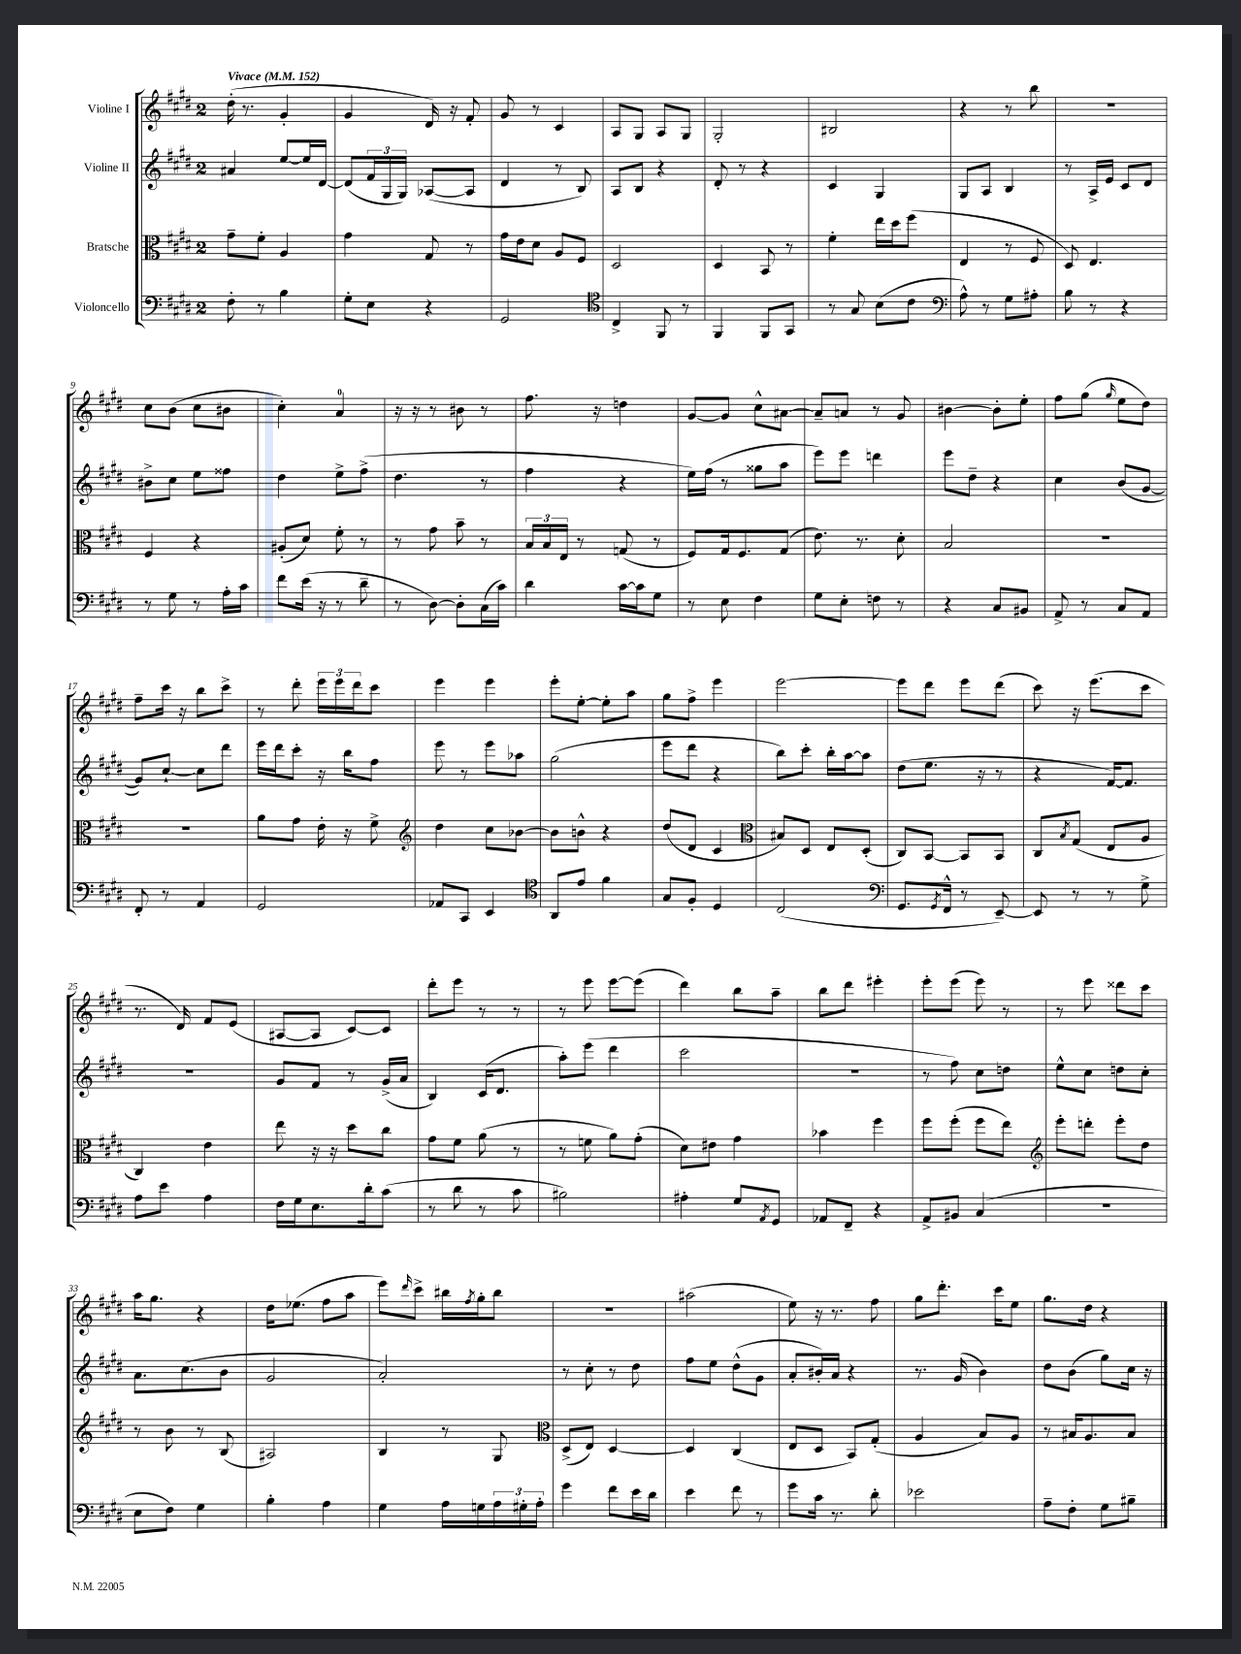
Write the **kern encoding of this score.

**kern	**kern	**kern	**kern
*staff4	*staff3	*staff2	*staff1
*clefF4	*clefC3	*clefG2	*clefG2
*k[f#c#g#d#]	*k[f#c#g#d#]	*k[f#c#g#d#]	*k[f#c#g#d#]
*M2/4	*M2/4	*M2/4	*M2/4
*MM152	*MM152	*MM152	*MM152
8F#'	8g#~	4a#	(16dd#'
.	.	.	8.r
8r	8f#'	.	.
4B	4A	[8ee	4g#'
.	.	16ee]	.
.	.	[16d#	.
=	=	=	=
8G#'	4g#	(8d#]	4g#
8E	.	24f#	.
.	.	24G#	.
.	.	24G#)	.
4r	8G#	([8A-	16d#)
.	.	.	16r
.	8r	8A-]	8f#'
=	=	=	=
2GG#	16g#	4d#	8g#
.	16e	.	.
.	8d#	.	8r
.	8A	8r	4c#
.	8F#	8B)	.
=	=	=	=
*clefC4	*	*	*
4C#^	2D#	8A	8A
.	.	8B	8G#
8FF#	.	4r	8A
8r	.	.	8G#
=	=	=	=
4FF#	4D#	8d#'	2G#'
.	.	8r	.
8FF#	8BB	4r	.
8GG#	8r	.	.
=	=	=	=
8r	4f#'	4c#	2B#
8G#	.	.	.
(8B	16ee	4G#	.
.	16dd#	.	.
8c#	(8ff#	.	.
=	=	=	=
*clefF4	*	*	*
8A^^)	4E	8G#	4r
8r	.	8A	.
8G#	8r	4B	8r
8A#'	8F#	.	8bb
=	=	=	=
8B	8D#)	8r	2r
8r	4.E	16A^	.
.	.	16e	.
4r	.	8c#	.
.	.	8d#	.
=	=	=	=
8r	4F#	8b#^	8cc#
8G#	.	8cc#	(8b
8r	4r	8ee	8cc#
16A'	.	8ff##	8b#
16c#	.	.	.
=	=	=	=
8f#	(8A#'	4dd#	4cc#')
(16e	8d#)	.	.
16r	.	.	.
8r	8f#'	8ee^	4a
8d#~	8r	(8ff#^	.
=	=	=	=
8r	8r	4.dd#	16r
.	.	.	16r
[8D#)	8g#	.	8r
8D#']	8b~	.	8b#
(16C#	8r	8r	8r
16c#)	.	.	.
=	=	=	=
4d#	24B	4ff#	8.ff#
.	24B	.	.
.	24E	.	.
.	8r	.	.
.	.	.	16r
[16c#	(8G	4r	4dd
16c#]	.	.	.
8G#	8r	.	.
=	=	=	=
8r	8F#)	16ee)	[8g#
.	.	(16ff#	.
8E	16G#	8r	8g#]
.	8.F#	.	.
4F#	.	8gg##	8cc#^^
.	(8G#	8aa	[8a#
=	=	=	=
8G#	8.e)	8eee)	8a#~]
8E'	.	8eee	8a
.	8.r	.	.
8F	.	4ddd	8r
8r	8d#'	.	8g#
=	=	=	=
4r	2B	8eee	[4b#
.	.	8dd#~	.
8C#	.	4r	8b#']
8BB#	.	.	8ee'
=	=	=	=
8AA^	2r	4cc#	8ff#
8r	.	.	(8gg#
.	.	.	16qqgg#
8C#	.	(8b	8ee
8AA	.	[8g#	8dd#)
=	=	=	=
8FF#'	2r	8g#])	8ff#~
8r	.	[8cc#`	16ccc#
.	.	.	16r
4AA	.	8cc#]	8bb
.	.	8ddd#	8ccc#^
=	=	=	=
2GG#	8a	16eee	8r
.	.	16ddd#	.
.	8g#	8ccc#'	8ddd#'
.	16e'	16r	24eee
.	.	.	24eee
.	16r	16bb	.
.	.	.	24ddd#
.	8f#^	8ff#	8ccc#
=	=	=	=
*	*clefG2	*	*
8AA-	4dd#	8eee	4eee
8CC#	.	8r	.
4EE	8cc#	8eee	4eee
.	[8b-	8aa-	.
=	=	=	=
*clefC4	*	*	*
8AA	8b-]	(2gg#	8eee'
8e	8b^^	.	[8ee'
4f#	4r	.	8ee']
.	.	.	8aa
=	=	=	=
8G#	(8dd#	8eee	8gg#
8F#'	8d#	8ddd#	8ff#^
4D#	4c#	4r	4eee
=	=	=	=
*	*clefC3	*	*
(2C#	8B#)	8bb)	[2eee
.	8D#	8ccc#'	.
.	8E	16bb'	.
.	.	[16aa	.
.	(8D#'	8aa]	.
=	=	=	=
*clefF4	*	*	*
8.GG#	8C#)	(8dd#	8eee]
.	[8BB	8.ee	8ddd#
8qGG#	.	.	.
16FF#^^	.	.	.
8r	8BB]	.	8eee
.	.	16r	.
[8EE~)	8BB	8r	(8ddd#
=	=	=	=
8EE]	8C#	4r	8ccc#)
.	8qB	.	.
8r	(8G#	.	16r
.	.	.	(8.eee
8r	8E	[16f#)	.
.	.	8.f#]	.
8G#^	8A	.	8ccc#
=	=	=	=
8A	4C#)	2r	8.r
8e	.	.	.
.	.	.	16d#)
4A	4e	.	8f#
.	.	.	(8e
=	=	=	=
16F#	8ee	8g#	[8A#
16G#	.	.	.
8.E	16r	8f#	8A#]
.	16r	.	.
.	8dd#	8r	[8c#)
16d#'	.	.	.
(8c#	8cc#	(16g#^	8c#]
.	.	16a	.
=	=	=	=
8r	8g#	4B)	8ddd#'
8d#	8f#	.	8eee
8r	(8a	(16c#	8r
.	.	8.d#	.
8c#	8r	.	8r
=	=	=	=
2B#)	8r	8aa')	8r
.	8f	(8eee	8eee
.	8a)	4ddd#	[8eee
.	(8g#'	.	(8eee]
=	=	=	=
4A#'	8d#)	2ccc#	4ddd#)
.	8e#	.	.
8G#	4g#	.	8bb
8qAA	.	.	.
8GG#	.	.	8aa~
=	=	=	=
8AA-	4b-	2r	8bb
8FF#~	.	.	8ddd#
4r	4ff#	.	4eee#'
=	=	=	=
8AA^	8ff#	8r	8eee'
8BB#	(8ff#'	8ff#)	(8eee
(4C#	8ff#	8cc#	8eee)
.	8ee)	8dd	8r
=	=	=	=
*	*clefG2	*	*
2r	8eee'	8ee^^	8r
.	8ddd'	8cc#	8eee
.	8eee'	8dd	8ddd##
.	8dd#	8cc#'	8ccc#
=	=	=	=
8E	8r	8.a	16aa
.	.	.	8.gg#
8F#)	8b	.	.
.	.	(8.cc#	.
4G#	8r	.	4r
.	(8B	8b	.
=	=	=	=
4B'	2A#)	2g#	16dd#
.	.	.	(8.ee-
4A	.	.	8ff#
.	.	.	8aa
=	=	=	=
4G#	4B	2a')	8eee)
.	.	.	16qqddd#
.	.	.	8ccc#^
16A	8r	.	16bb#
.	.	.	8qff#
16G	.	.	16gg#'
24A	8G#	.	8bb#
24G#'	.	.	.
24A'	.	.	.
=	=	=	=
*	*clefC3	*	*
4g#	(8D#^	8r	2r
.	8E)	8cc#'	.
8f#	[4D#	8r	.
16e	.	8dd#	.
16d#	.	.	.
=	=	=	=
4e	4D#]	8ff#	(2aa#
.	.	8ee	.
8f#	(4C#	(8dd#^^	.
8r	.	8g#	.
=	=	=	=
8g#	8E	8a'	8ee)
16c#	8D#	16b#')	16r
8.r	.	16a	8.r
.	8BB)	4r	.
8d#'	(8G#'	.	8ff#
=	=	=	=
2e-	4A	8.r	8gg#
.	.	.	8.ddd#'
.	.	(16g#	.
.	8B)	4b)	.
.	.	.	16ccc#
.	8A	.	8ee
=	=	=	=
8A~	8r	8dd#	8.gg#
8F#'	16B#	(8b	.
.	8.A	.	16dd#
8G#	.	8gg#)	4r
8B#~	8B#	16cc#	.
.	.	16r	.
==	==	==	==
*-	*-	*-	*-
